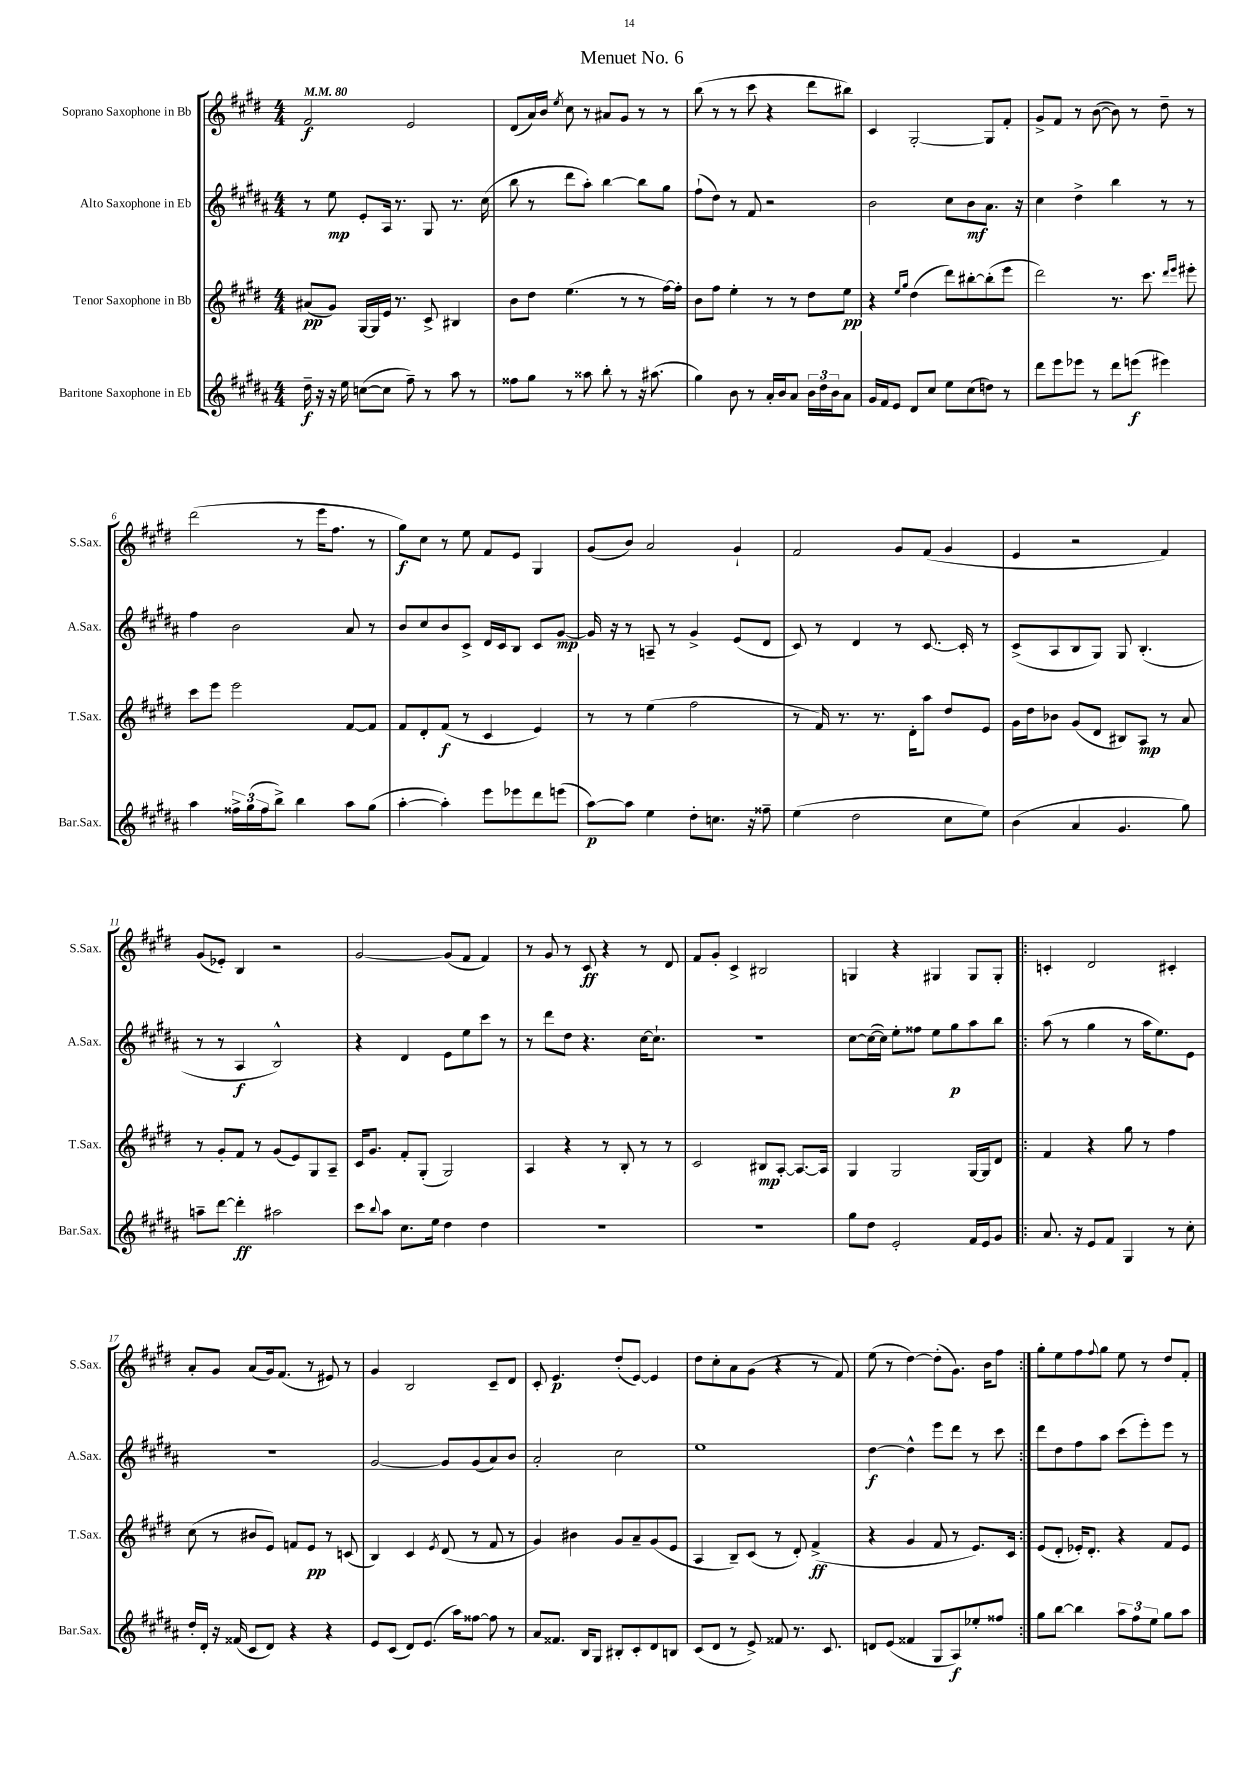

**kern	**kern	**kern	**kern
*staff4	*staff3	*staff2	*staff1
*clefG2	*clefG2	*clefG2	*clefG2
*k[f#c#g#d#a#]	*k[f#c#g#d#]	*k[f#c#g#d#a#]	*k[f#c#g#d#]
*M4/4	*M4/4	*M4/4	*M4/4
*MM80	*MM80	*MM80	*MM80
16dd#~	(8a#	8r	2f#
16r	.	.	.
16r	8g#)	8ee	.
16ee	.	.	.
([8cc	[16G#	8e'	.
.	16G#]	.	.
8cc]	16e	16A#	.
.	8.r	8.r	.
8ff#~)	.	.	2e
8r	8c#^	8G#	.
8aa#	4B#	8.r	.
8r	.	.	.
.	.	(16cc#	.
=	=	=	=
8ff##	8b	8bb	(8d#
8gg#	8dd#	8r	16a)
.	.	.	16b
.	.	.	8qee
8r	(4.ee	8ddd#	8cc#
8aa##	.	8aa#')	8r
8bb'	.	[4bb	8a#
8r	8r	.	8g#
16r	8r	8bb]	8r
(8.aa#	.	.	.
.	[16ff#)	8gg#	8r
.	16ff#']	.	.
=	=	=	=
4gg#)	8b	(8ff#`	(8bb
.	8ff#	8dd#)	8r
8b	4ee'	8r	8r
8r	.	8f#	8ccc#
16a#'	8r	2r	4r
16b	.	.	.
8a#	8r	.	.
24b	8dd#	.	8ddd#
24dd#	.	.	.
24b	.	.	.
8a#	8ee	.	8bb#)
=	=	=	=
16g#	4r	2b	4c#
16f#	.	.	.
8e	.	.	.
.	16qqee	.	.
.	16qqgg#	.	.
8d#	(4dd#	.	[2G#'
8cc#	.	.	.
8ee	8ddd#)	8cc#	.
(8cc#	[8bb#'	8b	.
8dd)	(8bb#']	8.a#	8G#]
8r	8eee	.	8f#'
.	.	16r	.
=	=	=	=
8ddd#	2ddd#)	4cc#	8g#^
8eee	.	.	8f#
8eee-	.	4dd#^	8r
8r	.	.	([8b
8ddd#	8.r	4bb	8b])
(8eee	.	.	8r
.	8.ccc#	.	.
4eee#)	.	8r	8dd#~
.	16qqddd#	.	.
.	16qqeee	.	.
.	8eee#'	8r	8r
=	=	=	=
4aa#	8ccc#	4ff#	(2ddd#
.	8eee	.	.
24ff##^	2eee	2b	.
(24gg#	.	.	.
24ff##	.	.	.
8bb^)	.	.	.
4bb	.	.	8r
.	.	.	16eee
.	.	.	8.ff#
8aa#	[8f#	8a#	.
(8gg#	8f#]	8r	8r
=	=	=	=
[4aa#'	8f#	8b	8gg#)
.	8d#'	8cc#	8cc#
4aa#'])	(8f#	8b	8r
.	8r	8c#^	8ee
8eee	4c#	16d#	8f#
.	.	16c#	.
8eee-	.	8B	8e
8ddd#	4e)	8c#	4G#
(8eee	.	[8g#	.
=	=	=	=
[8aa#)	8r	16g#]	(8g#
.	.	16r	.
8aa#]	8r	8r	8b)
4ee	(4ee	8A~	2a
.	.	8r	.
8dd#'	2ff#	4g#^	.
8.cc	.	.	.
.	.	(8e	4g#`
16r	.	.	.
8ff##~	.	8d#	.
=	=	=	=
(4ee	8r	8c#)	2f#
.	16f#)	8r	.
.	8.r	.	.
2dd#	.	4d#	.
.	8.r	.	.
.	.	8r	8g#
.	16d#'	.	.
.	8aa	[8.c#	(8f#
8cc#	8dd#	.	4g#
.	.	16c#']	.
8ee)	8e	8r	.
=	=	=	=
(4b	16g#	(8c#^	4e
.	16dd#	.	.
.	8b-	8A#	.
4a#	(8g#	8B	2r
.	8d#	8G#)	.
4.g#	8B#)	8G#	.
.	8A	(4.B'	.
.	8r	.	4f#)
8gg#)	8a	.	.
=	=	=	=
8aa~	8r	8r	(8g#
[8ddd#	8g#'	8r	8e-')
4ddd#']	8f#	4A#	4B
.	8r	.	.
2aa#	(8g#	2B^^)	2r
.	8e)	.	.
.	8G#	.	.
.	8A~	.	.
=	=	=	=
8ccc#	16c#	4r	[2g#
.	8.g#	.	.
8qqbb	.	.	.
8aa#	.	.	.
8.cc#	8f#'	4d#	.
.	(8G#'	.	.
16ee	.	.	.
4dd#	2G#)	8e	(8g#]
.	.	8ee	8f#
4dd#	.	8ccc#	4f#)
.	.	8r	.
=	=	=	=
1r	4A	8r	8r
.	.	8ddd#	8g#
.	4r	8dd#	8r
.	.	4.r	8c#
.	8r	.	4r
.	8B'	.	.
.	8r	[16cc#	8r
.	.	8.cc#`]	.
.	8r	.	8d#
=	=	=	=
1r	2c#	1r	8f#
.	.	.	8g#'
.	.	.	4c#^
.	8B#	.	2B#
.	[8A'	.	.
.	8.A_	.	.
.	16A]	.	.
=	=	=	=
8gg#	4G#	[8cc#	4G
8dd#	.	(16cc#_	.
.	.	16cc#])	.
2e'	2G#	8ee'	4r
.	.	8ff##	.
.	.	8ee	4G#
.	.	8gg#	.
16f#	[16G#	8aa#	8G#
16e	16G#]	.	.
8g#	8d#	8bb	8G#'
=!|:	=!|:	=!|:	=!|:
8.a#	4f#	(8aa#	4c'
.	.	8r	.
16r	.	.	.
8e	4r	4gg#	2d#
8f#	.	.	.
4G#	8gg#	8r	.
.	8r	16aa#	.
.	.	8.ee)	.
8r	4ff#	.	4c#'
8cc#'	.	8e	.
=	=	=	=
16dd#'	(8cc#	1r	8a'
16d#'	.	.	.
16r	8r	.	8g#
(16f##	.	.	.
8c#	8b#	.	(8a
8d#)	8e)	.	16g#)
.	.	.	(8.f#
4r	8f	.	.
.	8e	.	8r
4r	8r	.	8e#)
.	(8c	.	8r
=	=	=	=
8e	4B)	[2g#	4g#
(8c#	.	.	.
8d#)	4c#	.	2B
(8.e	.	.	.
.	8qe	.	.
.	(8d#	8g#]	.
16aa#)	.	.	.
[8ff##	8r	(8g#	.
8ff##]	8f#	8a#)	8c#~
8r	8r	8b	8d#
=	=	=	=
8a#	4g#)	2a#'	8c#'
8.f##	.	.	4.e
.	4b#	.	.
16B	.	.	.
8G#	.	.	.
8B#'	8g#	2cc#	(8dd#'
8c#'	8a~	.	[8e)
8d#	(8g#	.	4e]
8B	8e	.	.
=	=	=	=
(8c#	4A	1ee	8dd#
8d#	.	.	8cc#'
8r	8B~)	.	8a
8e^)	(8c#	.	(8g#
8f##	8r	.	4r
8.r	8d#')	.	.
.	(4f#^	.	8r
8.c#	.	.	.
.	.	.	8f#)
=	=	=	=
8d	4r	[4dd#	(8ee
(8e	.	.	8r
4f##	4g#	4dd#^^]	[4dd#)
8G#	8f#	8eee	(8dd#']
8A#)	8r	8ddd#	8.g#)
8ee-'	8.e)	8r	.
.	.	.	16b
8ff##	.	8ccc#	8ff#
.	16c#	.	.
=:|!	=:|!	=:|!	=:|!
8gg#	(8e	8ddd#	8gg#'
[8bb	8d#'	8dd#	8ee
4bb]	16e-')	8ff#	8ff#
.	8.d#'	.	.
.	.	.	8qqff#
.	.	8aa#	8gg#
12aa#	4r	(8ccc#	8ee
12ff#	.	.	.
.	.	8eee')	8r
12ee	.	.	.
8gg#	8f#	8eee	8dd#
8aa#	8e-	8r	8f#'
==	==	==	==
*-	*-	*-	*-
